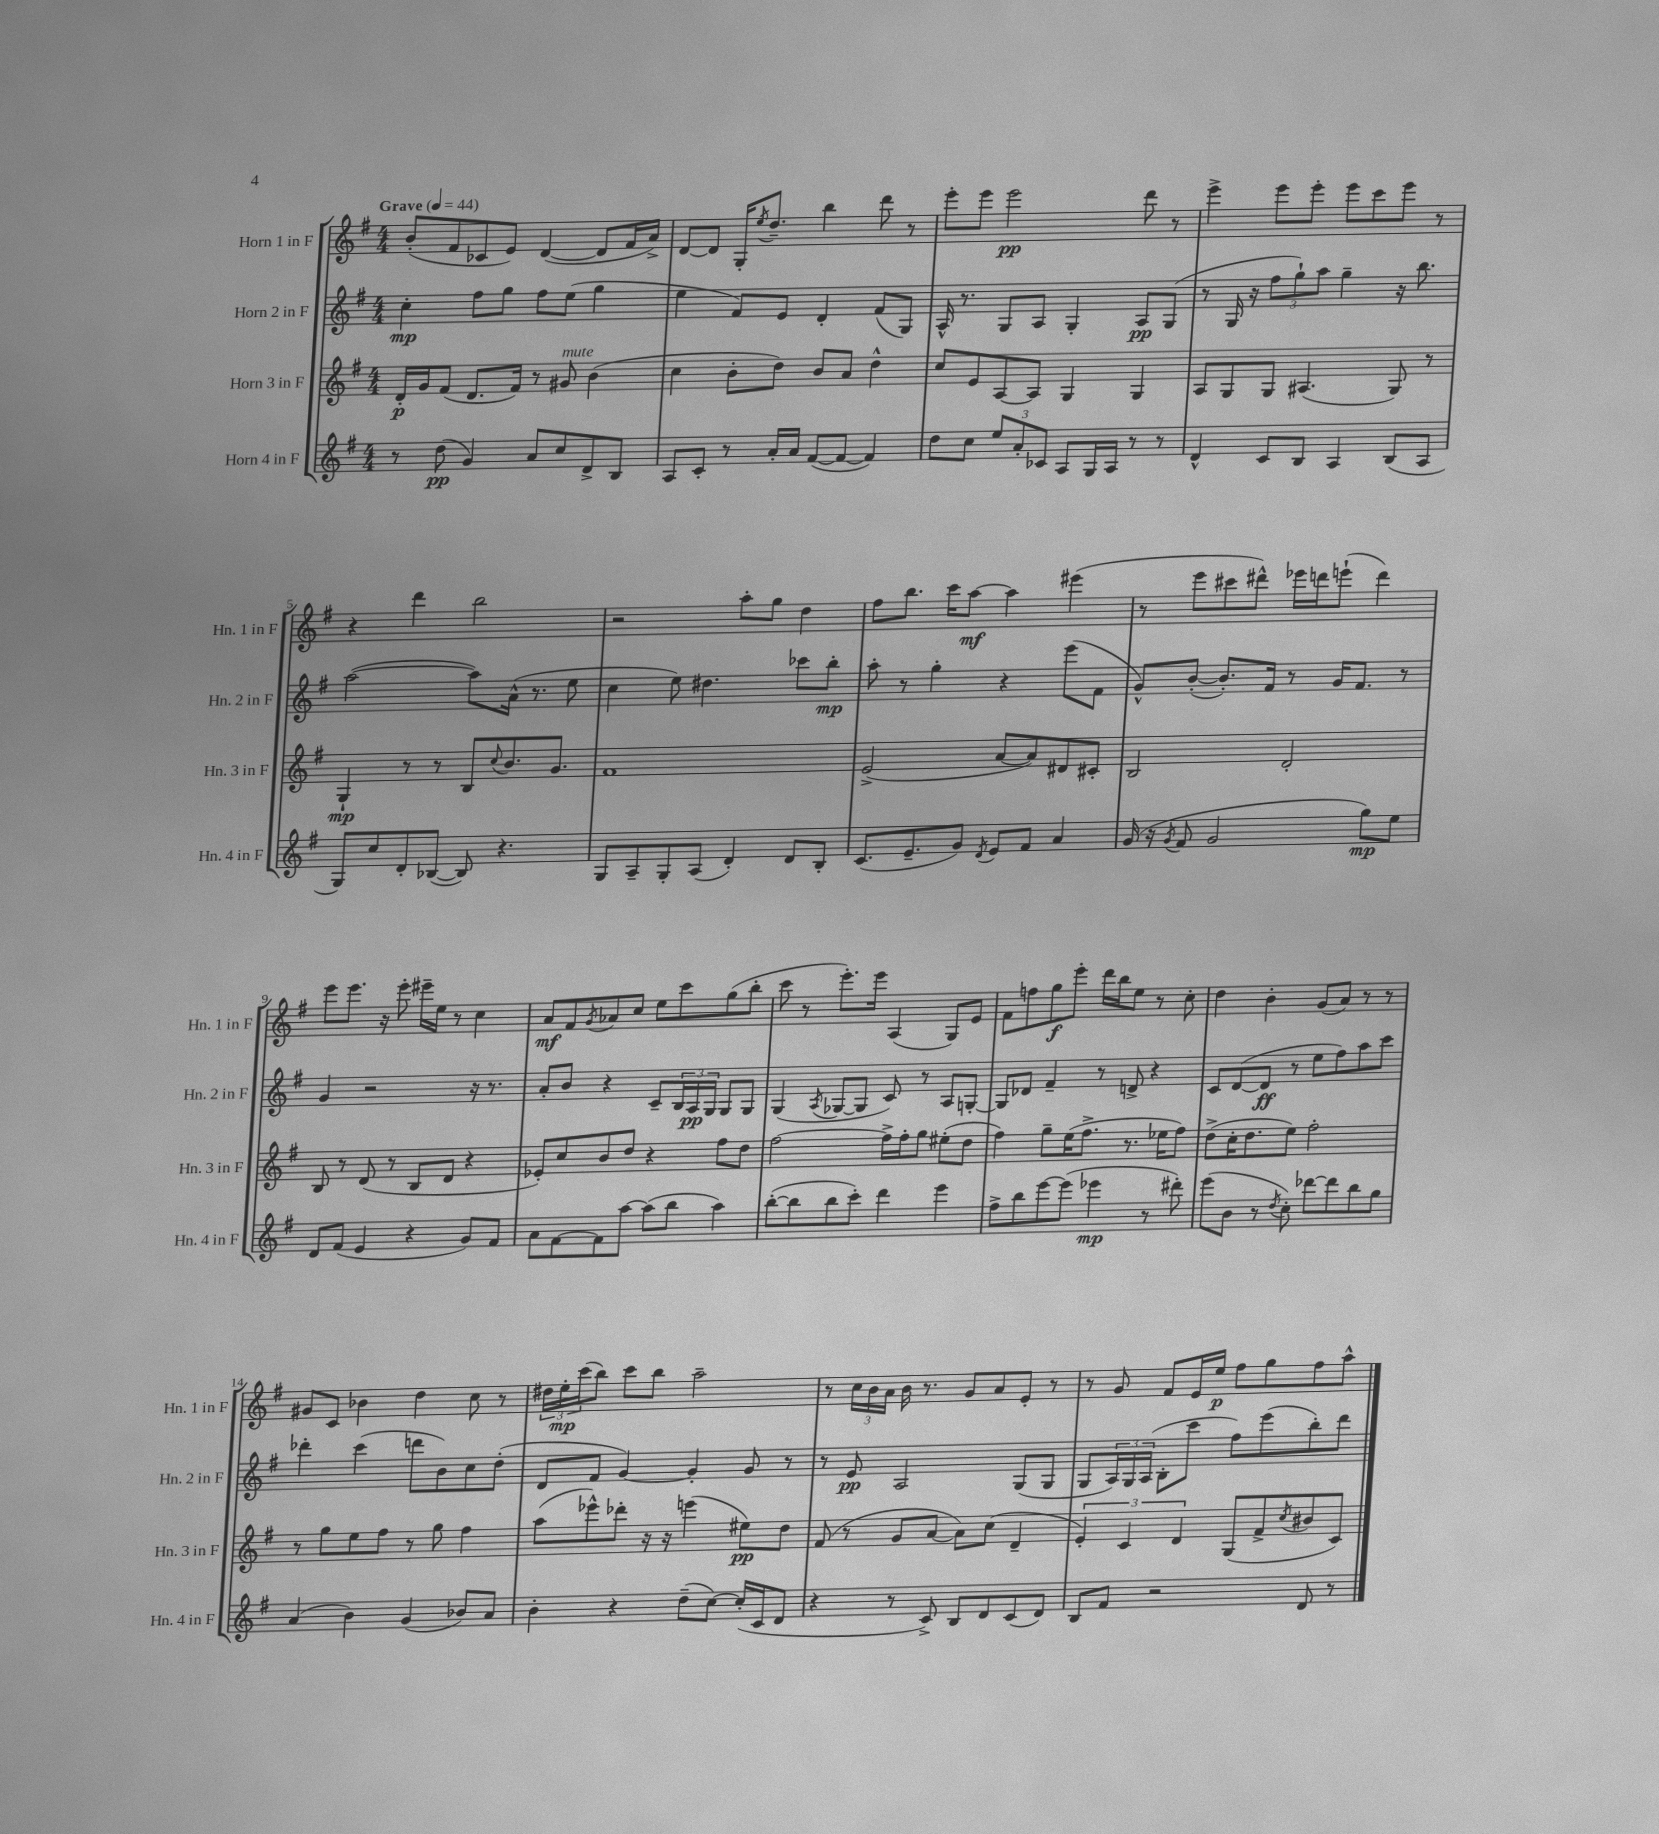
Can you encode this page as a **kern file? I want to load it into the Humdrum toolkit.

**kern	**kern	**kern	**kern
*staff4	*staff3	*staff2	*staff1
*clefG2	*clefG2	*clefG2	*clefG2
*k[f#]	*k[f#]	*k[f#]	*k[f#]
*M4/4	*M4/4	*M4/4	*M4/4
*MM44	*MM44	*MM44	*MM44
8r	16d'	4cc'	(8b'
.	16g	.	.
(8dd	(8f#	.	8f#
4g)	8.d	8ff#	8c-
.	.	8gg	8e)
.	16f#)	.	.
8a	8r	8ff#	([4d
8cc	8g#	(8ee	.
8d^	(4b	4gg	8d]
8B	.	.	16f#
.	.	.	16a^)
=	=	=	=
8A	4cc	4ee	[8d
8c'	.	.	8d]
8r	8b'	8f#)	16G'
.	.	.	8qee
.	.	.	8.dd~
16a'	8dd)	8e	.
16a	.	.	.
([8f#	8b	4d'	4bb
8f#_	8a	.	.
4f#])	4dd^^	(8f#	8ddd
.	.	8G)	8r
=	=	=	=
8dd	8cc	16A^^	8eee'
.	.	8.r	.
8cc	8e	.	8eee
12ee	[8A	8G	2eee
12a'	.	.	.
.	8A]	8A	.
12c-	.	.	.
8A	4G	4G'	.
16G	.	.	.
16A	.	.	.
8r	4G	8A	8ddd
8r	.	(8G	8r
=	=	=	=
4d^^	8A	8r	4eee^
.	8G	16G	.
.	.	16r	.
8c	8G	12ff#	8eee
.	.	12gg`)	.
8B	(4.A#	.	8eee'
.	.	12aa	.
4A	.	4gg~	8eee
.	.	.	8ccc
(8B	8G)	16r	8eee
.	.	8.bb	.
8A	8r	.	8r
=	=	=	=
8G)	4G`	([2aa	4r
8cc	.	.	.
8d'	8r	.	4ddd
([8B-	8r	.	.
8B-])	8B	8aa])	2bb
.	8qqcc	.	.
4.r	8.b	(16a^^	.
.	.	8.r	.
.	8.g	.	.
.	.	8ee	.
=	=	=	=
8G	1f#	4cc	2r
8A~	.	.	.
8G'	.	8ee)	.
(8A	.	4.dd#	.
4d')	.	.	8aa'
.	.	.	8gg
8d	.	8ccc-	4dd
8B'	.	8bb'	.
=	=	=	=
(8.c	(2e^	8aa'	8ff#
.	.	8r	8.bb
8.e~	.	.	.
.	.	4gg'	.
.	.	.	16ccc
8g)	.	.	[8aa
8qd	.	.	.
8e	[8a	4r	4aa]
8f#	8a])	.	.
4a	8d#	(8eee	(4eee#
.	8c#'	8f#	.
=	=	=	=
(16g	2B	8g^^)	8r
16r	.	.	.
8qg	.	.	.
8f#	.	([8b'	8eee
2g	.	8.b'])	8ccc#
.	.	.	8ddd#^^)
.	.	16f#	.
.	2d'	8r	16eee-
.	.	.	16ddd
.	.	16g	(8eee`
.	.	8.f#	.
8gg)	.	.	4ddd)
8ee	.	8r	.
=	=	=	=
8d	8B	4g	8eee
(8f#	8r	.	8.eee
4e	(8d	2r	.
.	.	.	16r
.	8r	.	8eee'
4r	8B	.	16eee#~
.	.	.	16ee
.	8d	.	8r
8g)	4r	16r	4cc
.	.	8.r	.
8f#	.	.	.
=	=	=	=
8a	8e-')	8a'	8a
[8f#	8cc	8b	8f#
.	.	.	8qg
8f#]	8b	4r	8a-
[8aa	8dd	.	8cc
(8aa]	4r	8c~	8ee
8bb	.	24B	8ccc
.	.	24A	.
.	.	24G	.
4aa)	8ff#	8G	(8gg
.	8dd	8G	8bb'
=	=	=	=
([8bb'	[2ff#	(4G	8ccc
8bb]	.	.	8r
.	.	8qA	.
8bb	.	[8G-	8.eee')
8ccc')	.	8G-]	.
.	.	.	16eee
4ddd	16ff#^]	8c)	(4A
.	16ff#'	.	.
.	8gg	8r	.
4eee	(8ee#'	8A	8G)
.	8dd	[8G'	8e
=	=	=	=
8ff#^	4ff#)	8G]	8f#
8bb	.	8d-	8ff
[8eee	8gg~	4f#~	8gg
(8eee]	(16ee	.	8eee'
.	8.ff#^	.	.
4eee-	.	8r	16ddd
.	.	.	16bb
.	8.r	8d^	8ee
8r	.	4r	8r
.	16ee-	.	.
8ddd#')	8ff#)	.	8cc'
=	=	=	=
(8eee	(8dd^	8c	4dd
8b	16cc'	([8d	.
.	8.dd	.	.
8r	.	8d]	4b'
8qdd	.	.	.
8cc')	8ee)	8r	.
[8ddd-	2ff#'	8ee	(8g
8ddd-]	.	8ff#)	8a)
8bb	.	8aa	8r
8gg	.	8ccc	8r
=	=	=	=
(4a	8r	4ddd-'	8g#
.	8gg	.	8c
4b)	8ee	(4ccc	4b-
.	8ff#	.	.
(4g	8r	8ddd	4dd
.	8gg	8b)	.
8b-)	4ff#	8cc	8cc
8a	.	(8dd'	8r
=	=	=	=
4b'	(8aa	8d	24dd#
.	.	.	24ee'
.	.	.	(24ccc
.	8eee-^^)	8f#	8bb)
4r	8ddd-'	[4g)	8ccc
.	16r	.	8bb
.	16r	.	.
(8dd~	(4eee	4g']	2aa~
[8cc)	.	.	.
(16cc']	8ee#)	8g	.
16c	.	.	.
8d	8dd	8r	.
=	=	=	=
4r	(8f#	8r	8r
.	8r	8e	24cc
.	.	.	24b
.	.	.	24a
8r	8g	2A	16b
.	.	.	8.r
8c^)	[8a	.	.
8B	8a])	.	8g
8d	(8cc	.	8a
(8c	4d~	(8G	8e'
8d)	.	8G	8r
=	=	=	=
8B	6e')	8G	8r
8f#	.	24A)	8g
.	6c	24G	.
.	.	(24A	.
2r	.	8B'	8f#
.	6d	.	.
.	.	8ccc	16e
.	.	.	16ee
.	(8G	8ff#)	8ff#
.	8f#^	(8eee	8gg
.	8qcc	.	.
8d	8b#	8bb')	8ff#
8r	8c)	8ddd	8aa^^
==	==	==	==
*-	*-	*-	*-
